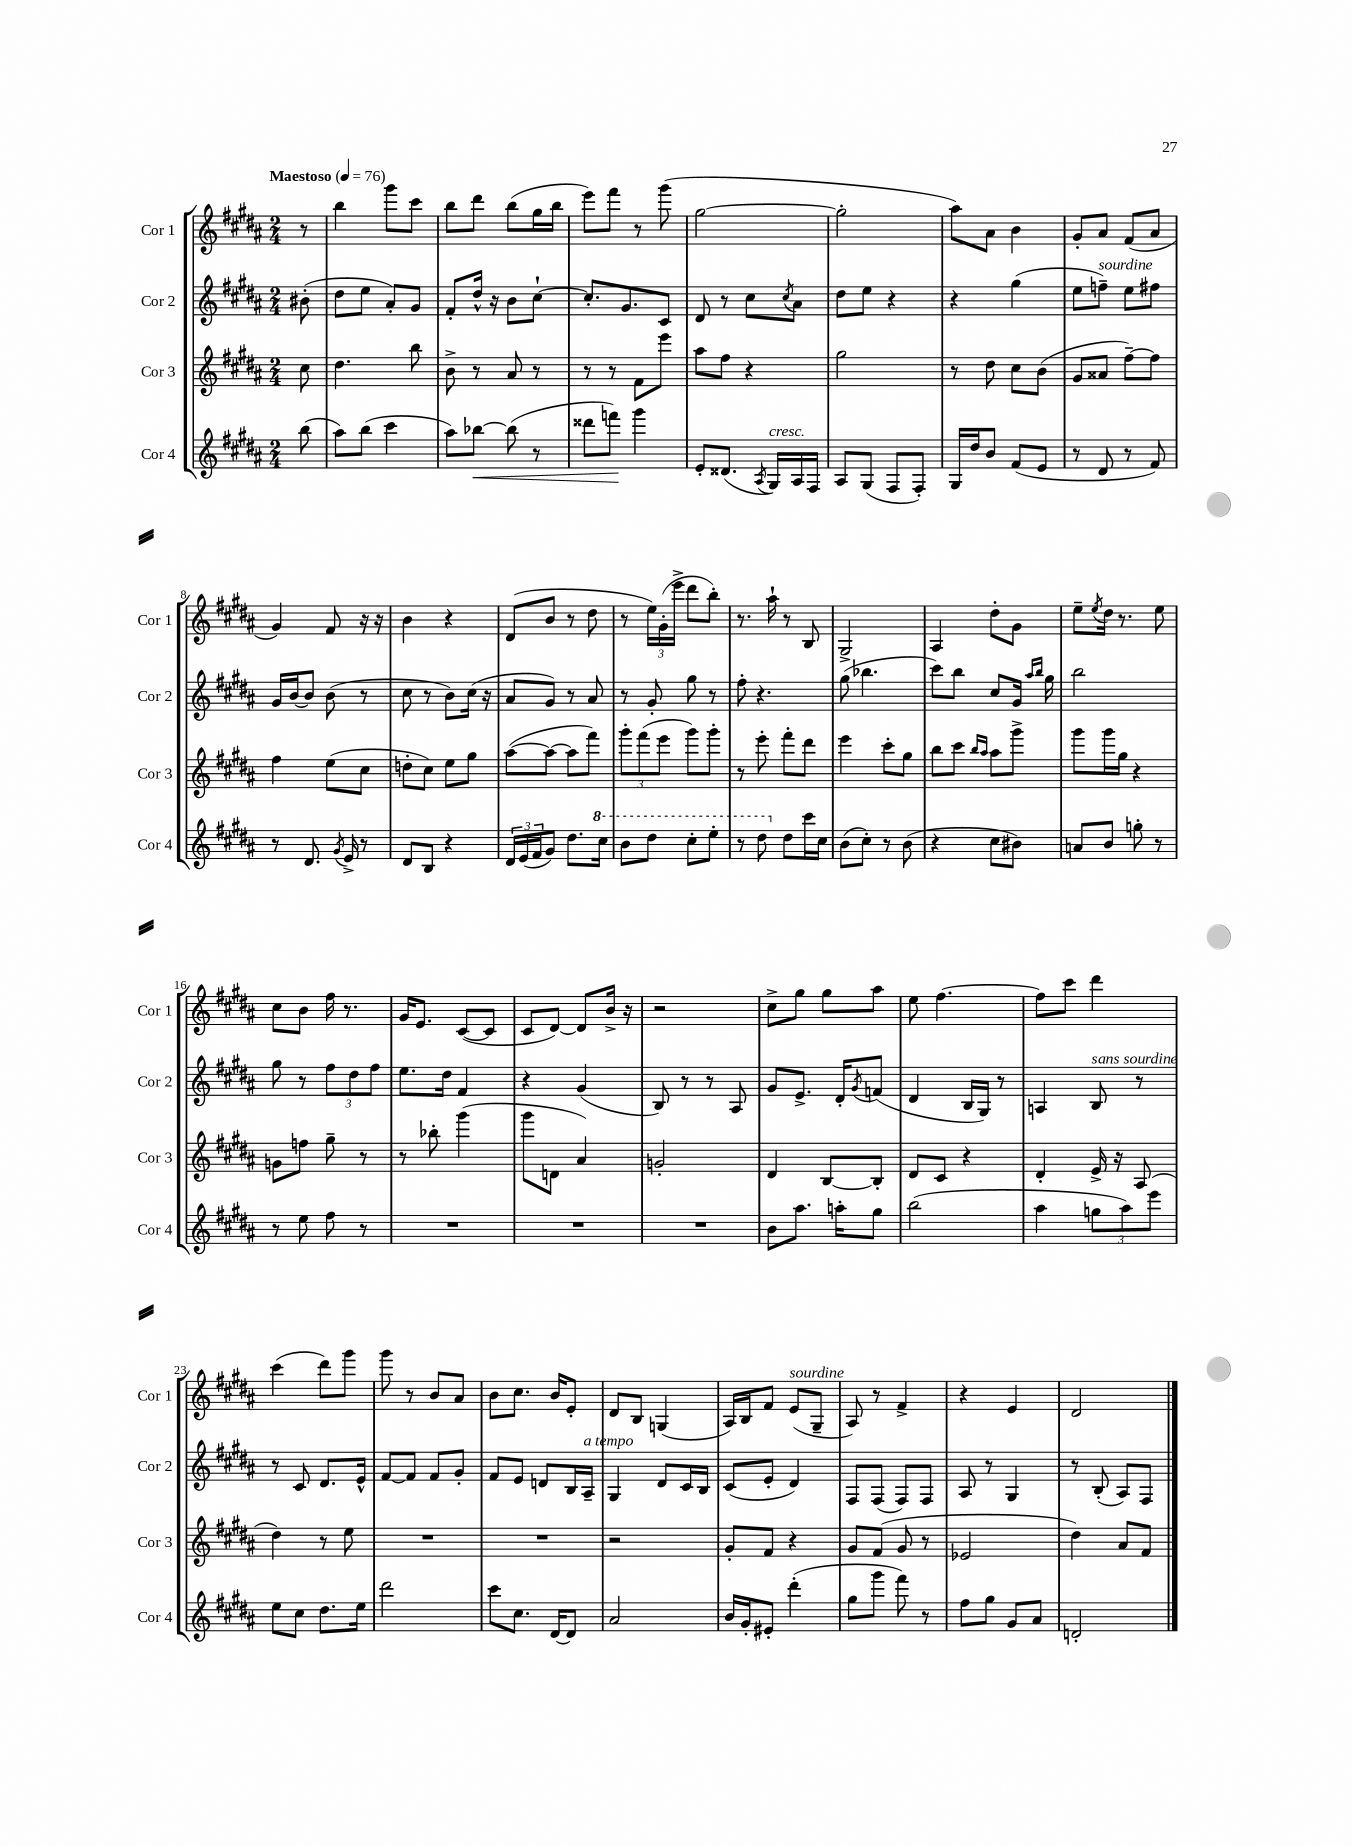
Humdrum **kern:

**kern	**kern	**kern	**kern
*staff4	*staff3	*staff2	*staff1
*clefG2	*clefG2	*clefG2	*clefG2
*k[f#c#g#d#a#]	*k[f#c#g#d#a#]	*k[f#c#g#d#a#]	*k[f#c#g#d#a#]
*M2/4	*M2/4	*M2/4	*M2/4
*MM76	*MM76	*MM76	*MM76
(8bb	8cc#	(8b#'	8r
=	=	=	=
8aa#)	4.dd#	8dd#	4bb
(8bb	.	8ee	.
4ccc#	.	8a#')	8ggg#
.	8bb	8g#	8ccc#
=	=	=	=
8aa#)	8b^	8f#'	8bb
[8bb-	8r	16dd#^^	8ddd#
.	.	16r	.
(8bb-]	8a#	8b	(8bb
8r	8r	[8cc#`	16gg#
.	.	.	16bb
=	=	=	=
8ddd##	8r	8.cc#']	8eee)
8fff)	8r	.	8fff#
.	.	8.g#	.
4ggg#	8f#	.	8r
.	8eee	8c#	(8ggg#
=	=	=	=
8e'	8aa#	8d#	[2gg#
(8.d##	8ff#	8r	.
.	4r	8cc#	.
8qA#	.	.	.
16G#)	.	.	.
.	.	8qcc#	.
16A#	.	8a#	.
16F#	.	.	.
=	=	=	=
8A#	2gg#	8dd#	2gg#']
(8G#	.	8ee	.
8F#	.	4r	.
8F#')	.	.	.
=	=	=	=
16G#	8r	4r	8aa#)
16dd#	.	.	.
8b	8dd#	.	8a#
(8f#	8cc#	(4gg#	4b
8e	(8b	.	.
=	=	=	=
8r	8g#	8ee	8g#'
8d#	8a##	8ff~)	8a#
8r	[8ff#~)	8ee	(8f#
8f#)	8ff#]	8ff#	8a#
=	=	=	=
8r	4ff#	16g#	4g#)
.	.	[16b	.
8.d#	.	8b]	.
.	(8ee	(8b	8f#
8qg#	.	.	.
16e^	.	.	.
8r	8cc#	8r	16r
.	.	.	16r
=	=	=	=
8d#	8dd'	8cc#	4b
8B	8cc#)	8r	.
4r	8ee	8b)	4r
.	8gg#	(16cc#	.
.	.	16r	.
=	=	=	=
24d#	([8aa#	8a#	(8d#
(24e	.	.	.
24f#	.	.	.
8g#)	8aa#_	8g#)	8b
8.dd#	8aa#]	8r	8r
.	8fff#)	8a#	8dd#
16ccc#	.	.	.
=	=	=	=
8bb	12ggg#'	8r	8r
.	(12fff#	.	.
8ddd#	.	8g#'	24ee)
.	12eee	.	(24g#'
.	.	.	24eee^
8ccc#'	8ggg#)	8gg#	8ddd#
8eee'	8ggg#'	8r	8bb')
=	=	=	=
8r	8r	8ff#'	8.r
8ddd#	8eee'	4.r	.
.	.	.	16aa#`
8dd#	8fff#'	.	8r
16ccc#	8ddd#	.	8B
16cc#	.	.	.
=	=	=	=
(8b	4eee	(8gg#	2G#^
8cc#')	.	4.bb-	.
8r	8ccc#'	.	.
(8b	8gg#	.	.
=	=	=	=
4r	8bb	8ccc#)	4A#
.	8ccc#	8bb	.
.	16qqbb	.	.
.	16qqaa#	.	.
8cc#	8aa#	8cc#	8dd#'
8b#)	8ggg#^	16g#	8g#
.	.	16qqaa#	.
.	.	16qqbb	.
.	.	16gg#	.
=	=	=	=
8a	8ggg#	2bb	8ee~
.	.	.	8qee
8b	16ggg#	.	16dd#
.	16gg#	.	8.r
8gg'	4r	.	.
8r	.	.	8ee
=	=	=	=
8r	8g	8gg#	8cc#
8ee	8ff	8r	8b
8ff#	8gg#~	12ff#	16ff#
.	.	.	8.r
.	.	12dd#	.
8r	8r	.	.
.	.	12ff#	.
=	=	=	=
2r	8r	8.ee	16g#
.	.	.	8.e
.	8bb-'	.	.
.	.	16dd#	.
.	(4ggg#	4f#	([8c#
.	.	.	8c#]
=	=	=	=
2r	8ggg#	4r	8c#
.	8d	.	[8d#)
.	4a#)	(4g#	8d#]
.	.	.	16b^
.	.	.	16r
=	=	=	=
2r	2g'	8B)	2r
.	.	8r	.
.	.	8r	.
.	.	8A#	.
=	=	=	=
8b	4d#	8g#	8cc#^
8.aa#	.	8.e^	8gg#
.	[8B	.	8gg#
16aa'	.	16d#'	.
.	.	8qg#	.
8gg#	8B']	(8f	8aa#
=	=	=	=
(2bb	8d#	4d#	8ee
.	8c#	.	[4.ff#
.	4r	16B	.
.	.	16G#)	.
.	.	8r	.
=	=	=	=
4aa#	4d#'	4A	8ff#]
.	.	.	8ccc#
12gg	16e^	8B	4ddd#
.	16r	.	.
12aa#)	.	.	.
.	(8A#	8r	.
12eee	.	.	.
=	=	=	=
8ee	4dd#)	8r	(4ccc#
8cc#	.	8c#	.
8.dd#	8r	8.d#	8ddd#)
.	8ee	.	8ggg#
16ee	.	16e^^	.
=	=	=	=
2ddd#	2r	[8f#	8ggg#
.	.	8f#]	8r
.	.	8f#	8b
.	.	8g#'	8a#
=	=	=	=
8ccc#	2r	8f#	8b
8.cc#	.	8e	8.cc#
.	.	8d	.
[16d#	.	.	16b
8d#]	.	16B	8e'
.	.	16A#~	.
=	=	=	=
2a#	2r	4G#	8d#
.	.	.	8B
.	.	8d#	(4G
.	.	16c#	.
.	.	16B	.
=	=	=	=
16b	8g#'	(8c#	16A#)
16g#'	.	.	16B
8e#'	8f#	8e'	8f#
(4ddd#'	4r	4d#)	(8e
.	.	.	8G#~
=	=	=	=
8gg#	8g#	8F#	8A#)
8ggg#	(8f#	(8F#	8r
8fff#)	8g#	8F#)	4f#^
8r	8r	8F#	.
=	=	=	=
8ff#	2e-	8A#	4r
8gg#	.	8r	.
8g#	.	4G#	4e
8a#	.	.	.
=	=	=	=
2d'	4dd#)	8r	2d#
.	.	(8B'	.
.	8a#	8A#)	.
.	8f#	8F#	.
==	==	==	==
*-	*-	*-	*-
